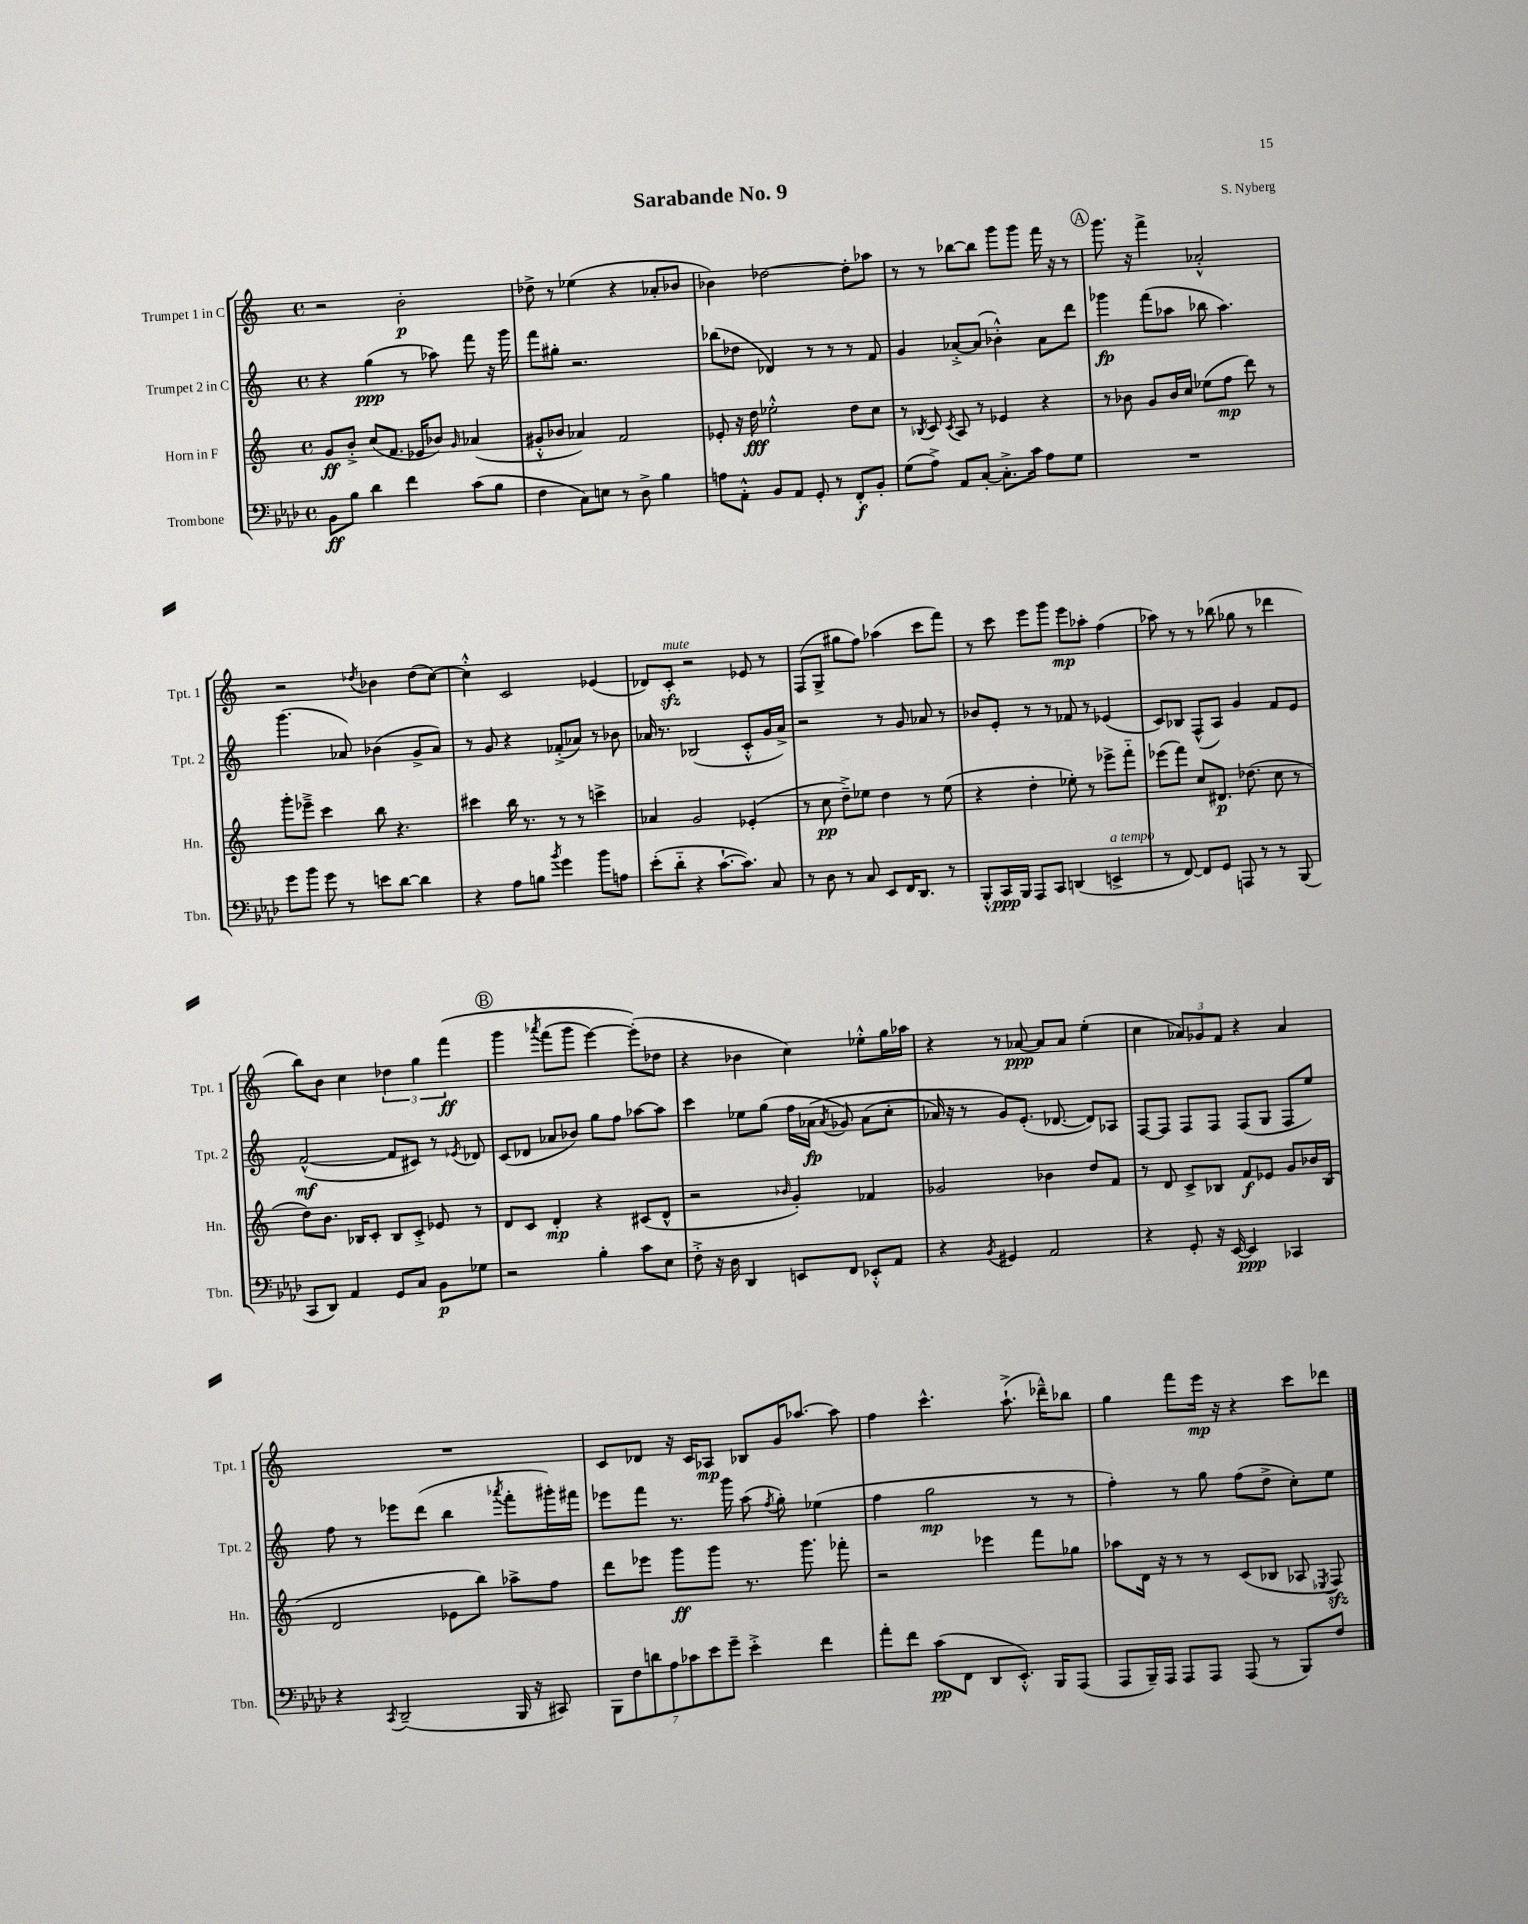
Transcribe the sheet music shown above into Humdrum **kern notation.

**kern	**dynam	**kern	**dynam	**kern	**dynam	**kern	**dynam
*part4	*part4	*part3	*part3	*part2	*part2	*part1	*part1
*staff4	*staff4	*staff3	*staff3	*staff2	*staff2	*staff1	*staff1
*I"Trombone	*	*I"Horn in F	*	*I"Trumpet 2 in C	*	*I"Trumpet 1 in C	*
*I'Tbn.	*	*I'Hn.	*	*I'Tpt. 2	*	*I'Tpt. 1	*
*clefF4	*	*clefG2	*	*clefG2	*	*clefG2	*
*k[b-e-a-d-]	*	*k[]	*	*k[]	*	*k[]	*
*M4/4	*	*M4/4	*	*M4/4	*	*M4/4	*
*met(c)	*	*met(c)	*	*met(c)	*	*met(c)	*
=1	=1	=1	=1	=1	=1	=1	=1
8BB-\L	ff	8g/L	ff	4r	.	2r	.
8B-\J	.	8b'^/J	.	.	.	.	.
4d-\	.	(8cc/L	.	(4gg\	ppp	.	.
.	.	8.f/J	.	.	.	.	.
4f\	.	.	.	8r	.	2b'\	p
.	.	16e-X/KL	.	.	.	.	.
.	.	8b-X/J)	.	8aa-X\)	.	.	.
.	.	16qqg/	.	.	.	.	.
(8c\L	.	(4a-X/	.	8fff\	.	.	.
8B-\J	.	.	.	16r	.	.	.
.	.	.	.	16ggg\	.	.	.
=2	=2	=2	=2	=2	=2	=2	=2
4F\	.	8g#X'^^/L	.	8fff\L	.	8dd-X^\	.
.	.	8b-X/J	.	8gg#X'\J	.	8r	.
8C\L)	.	4a-X/)	.	2.r	.	(4ee-X\	.
8En\J	.	.	.	.	.	.	.
8r	.	2f/	.	.	.	4r	.
8D-^\	.	.	.	.	.	.	.
4B-\	.	.	.	.	.	8a-X'/L	.
.	.	.	.	.	.	8b-X/J	.
=3	=3	=3	=3	=3	=3	=3	=3
8An\L	.	8e-X'/	.	(8bb-X\L	.	4b-X\)	.
8AA-'^^\J	.	16r	.	8dd-X\J	.	.	.
.	.	16dd\	fff	.	.	.	.
8BB-/L	.	2ee-X'^^\	.	4d-X/)	.	[2dd-X\	.
8AA-/J	.	.	.	.	.	.	.
8GG'/	.	.	.	8r	.	.	.
8r	.	.	.	8r	.	.	.
8FF'/L	f	8dd\L	.	8r	.	8dd-'\L]	.
8BB-'/J	.	8cc\J	.	8f/	.	8aa-X\J	.
=4	=4	=4	=4	=4	=4	=4	=4
(8G\L	.	8r	.	4g/	.	8r	.
.	.	8qB-X/	.	.	.	.	.
8A-^\J)	.	8c/	.	.	.	8r	.
.	.	8qc/	.	.	.	.	.
8AA-/L	.	8A/	.	[8a-X'^/L	.	[8bb-X\L	.
[8C'/J	.	8r	.	(8a-/J]	.	8bb-\J]	.
8.C'^\L]	.	4e-X/	.	4b-X'^^\)	.	8ggg\L	.
.	.	.	.	.	.	8ggg\J	.
16c\Jk	.	.	.	.	.	.	.
8A-\L	.	4r	.	8a-\L	.	16fff\	.
.	.	.	.	.	.	16r	.
8G\J	.	.	.	8ddd\J	.	8r	.
!!LO:REH:place=s1:t=A
=5	=5	=5	=5	=5	=5	=5	=5
1r	.	8r	.	4ggg-X\	fp	8.ggg\	.
.	.	8b-X\	.	.	.	.	.
.	.	.	.	.	.	16r	.
.	.	8g/L	.	(8fff\L	.	4fff^\	.
.	.	16b-/L	.	8aa-X\J	.	.	.
.	.	16cc/JJ	.	.	.	.	.
.	.	(8ee-X\L	.	8bb-X\	.	2a-X'^^/	.
.	.	8ff\J	mp	4.aa-\)	.	.	.
.	.	8ddd\)	.	.	.	.	.
.	.	8r	.	.	.	.	.
!!LO:LB:g=z
=6	=6	=6	=6	=6	=6	=6	=6
8g\L	.	8ggg'\L	.	(4.ggg\	.	2r	.
8b-\J	.	8eee-X~^\J	.	.	.	.	.
8g\	.	4ccc\	.	.	.	.	.
8r	.	.	.	8a-X/)	.	.	.
.	.	.	.	.	.	8qdd-X/	.
8en\L	.	8bb\	.	(4b-X\	.	4b-X\	.
[8d-\J	.	4.r	.	.	.	.	.
4d-\]	.	.	.	8g^/L	.	(8dd-\L	.
.	.	.	.	8a-/J)	.	[8cc\J)	.
=7	=7	=7	=7	=7	=7	=7	=7
4r	.	4ccc#X\	.	8r	.	4cc'^^\]	.
.	.	.	.	8g/	.	.	.
8A-\L	.	16bb\	.	4r	.	2c/	.
.	.	8.r	.	.	.	.	.
8Bn\J	.	.	.	.	.	.	.
8qb-/	.	.	.	.	.	.	.
4g\	.	8r	.	(8f-X'^/L	.	.	.
.	.	8r	.	8a-X/J)	.	.	.
8b-\L	.	4cccn^\	.	8r	.	(4e-X/	.
8An\J	.	.	.	8b-X\	.	.	.
=8	=8	=8	=8	=8	=8	=8	=8
(8e-'\L	.	4a-X/	.	16a-X/	.	8d-X/L)	.
.	.	.	.	8.r	.	.	.
!	!	!	!	!	!	!LO:TX:a:i:t=mute	!
8d-\J	.	.	.	.	.	8czz'/J	.
4r	.	2g/	.	(2B-X/	.	2r	.
[8.c`\L	.	.	.	.	.	.	.
8.c\J])	.	.	.	.	.	.	.
.	.	(4e-X'/	.	8c'^^/L	.	8e-X/	.
8C/	.	.	.	16g/L	.	8r	.
.	.	.	.	16a-^/JJ)	.	.	.
=9	=9	=9	=9	=9	=9	=9	=9
8r	.	8r	.	2r	.	(8F/L	.
8D-\	.	8cc\	pp	.	.	8G^/J	.
8r	.	8dd~^\L)	.	.	.	8gg#X\L	.
8C/	.	8ee-X\J	.	.	.	8ff\J)	.
8EE-/L	.	4dd\	.	8r	.	(4aa-X\	.
16FF/K	.	.	.	8g/	.	.	.
8.DD-/J	.	.	.	.	.	.	.
.	.	8r	.	8a-X/	.	8ccc\L	.
8r	.	(8ee-\	.	8r	.	8fff\J)	.
=10	=10	=10	=10	=10	=10	=10	=10
8BBB-'^^/L	.	4r	.	8b-X/L	.	8r	.
16CC/L	ppp	.	.	8e'/J	.	8ccc\	.
16BBB-/JJ	.	.	.	.	.	.	.
8AAA-/L	.	4dd'\	.	8r	.	8eee\L	.
8CC/J	.	.	.	8r	.	8ggg\J	.
(4DDn/	.	8ee-X'\)	.	8f-X/	.	8eee\L	mp
.	.	8r	.	8r	.	8aa-X'\J	.
!LO:TX:a:i:t=a tempo	!	!	!	!	!	!	!
4EEn^/	.	8eee-X^\L	.	(4e-X/	.	(4ff\	.
.	.	8fff\J	.	.	.	.	.
=11	=11	=11	=11	=11	=11	=11	=11
8r	.	(8eee-X\L	.	8c/L)	.	8aa-X\)	.
[8FF/)	.	8fff\J)	.	8B-X/J	.	8r	.
8FF/L]	.	8cc/L	.	(8F^^/L	.	8r	.
8GG/J	.	8.d#X/J	p	8A/J)	.	(8bb-X\	.
8AAAn/	.	.	.	4g/	.	8gg-X\	.
.	.	(8.dd-X\	.	.	.	.	.
8r	.	.	.	.	.	8r	.
8r	.	8cc\	.	8f/L	.	4ddd-X\	.
(8BBB-/	.	8r	.	8e/J	.	.	.
!!LO:LB:g=z
=12	=12	=12	=12	=12	=12	=12	=12
8CC/L	.	8dd\L)	.	([2f^^/	mf	8bb\L)	.
8DD-/J)	.	8.b\J	.	.	.	8b\J	.
4AA-/	.	.	.	.	.	4cc\	.
.	.	16B-X/KL	.	.	.	.	.
.	.	8c'/J	.	.	.	.	.
8GG/L	.	8B-/L	.	8f/L]	.	6dd-X\	.
8C/J	.	8c'^/J	.	8c#X/J)	.	.	.
.	.	.	.	.	.	6gg\	.
8BB-\L	p	8e-X/	.	8r	.	.	.
.	.	.	.	.	.	(6fff\	ff
.	.	.	.	8qe-X/	.	.	.
8G-X\J	.	8r	.	8d-X/	.	.	.
!!LO:REH:place=s1:t=B
=13	=13	=13	=13	=13	=13	=13	=13
2r	.	8d/L	.	(8c/L	.	4ggg\	.
.	.	8c/J	.	8d-X/J	.	.	.
.	.	.	.	.	.	8qaaa-X/	.
.	.	4d'/	mp	8a-X/L	.	(8fff\L	.
.	.	.	.	8b-X/J)	.	8ggg\J	.
4B-'\	.	4r	.	8gg\L	.	[4eee\)	.
.	.	.	.	8ff\J	.	.	.
8c\L	.	(8c#X/L	.	[8aa-X\L	.	(8eee'\L])	.
8E-\J	.	8d^^/J	.	8aa-\J]	.	8dd-X\J	.
=14	=14	=14	=14	=14	=14	=14	=14
8F'^\	.	2r	.	4ccc\	.	4r	.
16r	.	.	.	.	.	.	.
16D-\	.	.	.	.	.	.	.
4DD-/	.	.	.	8ee-X\L	.	4b-X\	.
.	.	.	.	(8gg\J	.	.	.
.	.	16qqb-X/	.	.	.	.	.
8EEn/L	.	4g'/)	.	16ff\LL	.	4cc\)	.
.	.	.	.	(16a-X\JJ	fp	.	.
.	.	.	.	8qa-/	.	.	.
8FF/J	.	.	.	8g-X/)	.	.	.
8EE-X'^^/L	.	4f-X/	.	(8a-\L	.	8ee-X'^^\L	.
8AA-/J	.	.	.	8cc'\J	.	16gg\L	.
.	.	.	.	.	.	16aa-X\JJ	.
=15	=15	=15	=15	=15	=15	=15	=15
4r	.	2g-X/	.	16a-X/)	.	4r	.
.	.	.	.	16r	.	.	.
.	.	.	.	8r	.	.	.
8qBB-/	.	.	.	.	.	.	.
4GG#X/	.	.	.	8g/L)	.	8r	.
.	.	.	.	(8.e'/J	.	[8a-X/	ppp
2AA-/	.	4b-X\	.	.	.	8a-/L]	.
.	.	.	.	[8.d-X/	.	.	.
.	.	.	.	.	.	8a-/J	.
.	.	8dd/L	.	8d-/L])	.	(4ee'\	.
.	.	8f/J	.	8A-X/J	.	.	.
=16	=16	=16	=16	=16	=16	=16	=16
4r	.	8r	.	[8F/L	.	4cc\	.
.	.	8d/	.	8F/J]	.	.	.
8GG'/	.	8c^/L	.	8F/L	.	12a-X/L)	.
.	.	.	.	.	.	12g-X/	.
16r	.	8B-X/J	.	8F/J	.	.	.
.	.	.	.	.	.	12f/J	.
[16EE-/	.	.	.	.	.	.	.
4EE-/]	ppp	8f/L	f	(8F/L	.	4r	.
.	.	8e-X/J	.	8G/J	.	.	.
4CC-X/	.	8g/L	.	8F/L	.	4a-/	.
.	.	16b-X/L	.	8ee/J)	.	.	.
.	.	(16B-/JJ	.	.	.	.	.
!!LO:LB:g=z
=17	=17	=17	=17	=17	=17	=17	=17
4r	.	2d/	.	8ff\	.	1r	.
.	.	.	.	8r	.	.	.
8qCC/	.	.	.	.	.	.	.
(2DD-~/	.	.	.	8eee-X\L	.	.	.
.	.	.	.	(8ddd\J	.	.	.
.	.	8e-X\L	.	4bb\	.	.	.
.	.	8bb\J)	.	.	.	.	.
.	.	.	.	8qaaa-X/	.	.	.
16BBB-/	.	8aa-X^\L	.	8fff'\L	.	.	.
16r	.	.	.	.	.	.	.
8CC#X/)	.	8ff\J	.	16ggg#X'\L)	.	.	.
.	.	.	.	16fff#X\JJ	.	.	.
=18	=18	=18	=18	=18	=18	=18	=18
14BBB-\L	.	8ddd\L	.	8eee-X\L	.	8c/L	.
14F\	.	.	.	.	.	.	.
.	.	8eee-X\J	.	8fff\J	.	8d-X/J	.
14dn\	.	.	.	.	.	.	.
14A-\	.	.	.	.	.	.	.
.	.	8ggg\L	ff	8.r	.	16r	.
14c-X\	.	.	.	.	.	.	.
.	.	.	.	.	.	16c/KL	.
14e-\	.	.	.	.	.	.	.
.	.	8ggg\J	.	.	.	8A-X/J	mp
14g~\J	.	.	.	.	.	.	.
.	.	.	.	16ggg\	.	.	.
4e-'^\	.	8.r	.	(8aa\	.	8B-X/L	.
.	.	.	.	8qff/	.	.	.
.	.	.	.	8gg'\)	.	16g/K	.
.	.	8.ggg\	.	.	.	[8.aa-X/J	.
4f\	.	.	.	(4ee-X\	.	.	.
.	.	8fff-X'\	.	.	.	8aa-\]	.
=19	=19	=19	=19	=19	=19	=19	=19
8a-'\L	.	2r	.	4ff\	.	4ff\	.
8f\J	.	.	.	.	.	.	.
(8c\L	pp	.	.	2gg\	mp	4.ccc^^\	.
8FF\J	.	.	.	.	.	.	.
8DD-/L	.	4eee-X\	.	.	.	.	.
8.EE-'^^/J)	.	.	.	.	.	(8.aa`^\	.
.	.	8fff\L	.	8r	.	.	.
16BBB-/KL	.	.	.	.	.	16ddd-X~^^\KL)	.
(8AAA-/J	.	8gg-X\J	.	8r	.	8bb-X\J	.
=20	=20	=20	=20	=20	=20	=20	=20
8AAA-/L	.	8aa-X\L	.	4ff'\)	.	4gg\	.
16BBB-~/L)	.	16d\Jk	.	.	.	.	.
16AAA-/JJ	.	16r	.	.	.	.	.
8AAA-/L	.	8r	.	8r	.	8fff\L	.
8AAA-/J	.	8r	.	8gg\	.	16eee\Jk	mp
.	.	.	.	.	.	16r	.
(8AAA-/	.	(8c/L	.	(8ff\L	.	4r	.
8r	.	8B-X/J	.	8dd^\J	.	.	.
8BBB-/L)	.	8A-X/	.	8cc'\L)	.	8ccc\L	.
.	.	8qE-X/	.	.	.	.	.
8F/J	.	8Fzz/)	.	8ee\J	.	8ddd-X\J	.
==	==	==	==	==	==	==	==
*-	*-	*-	*-	*-	*-	*-	*-
